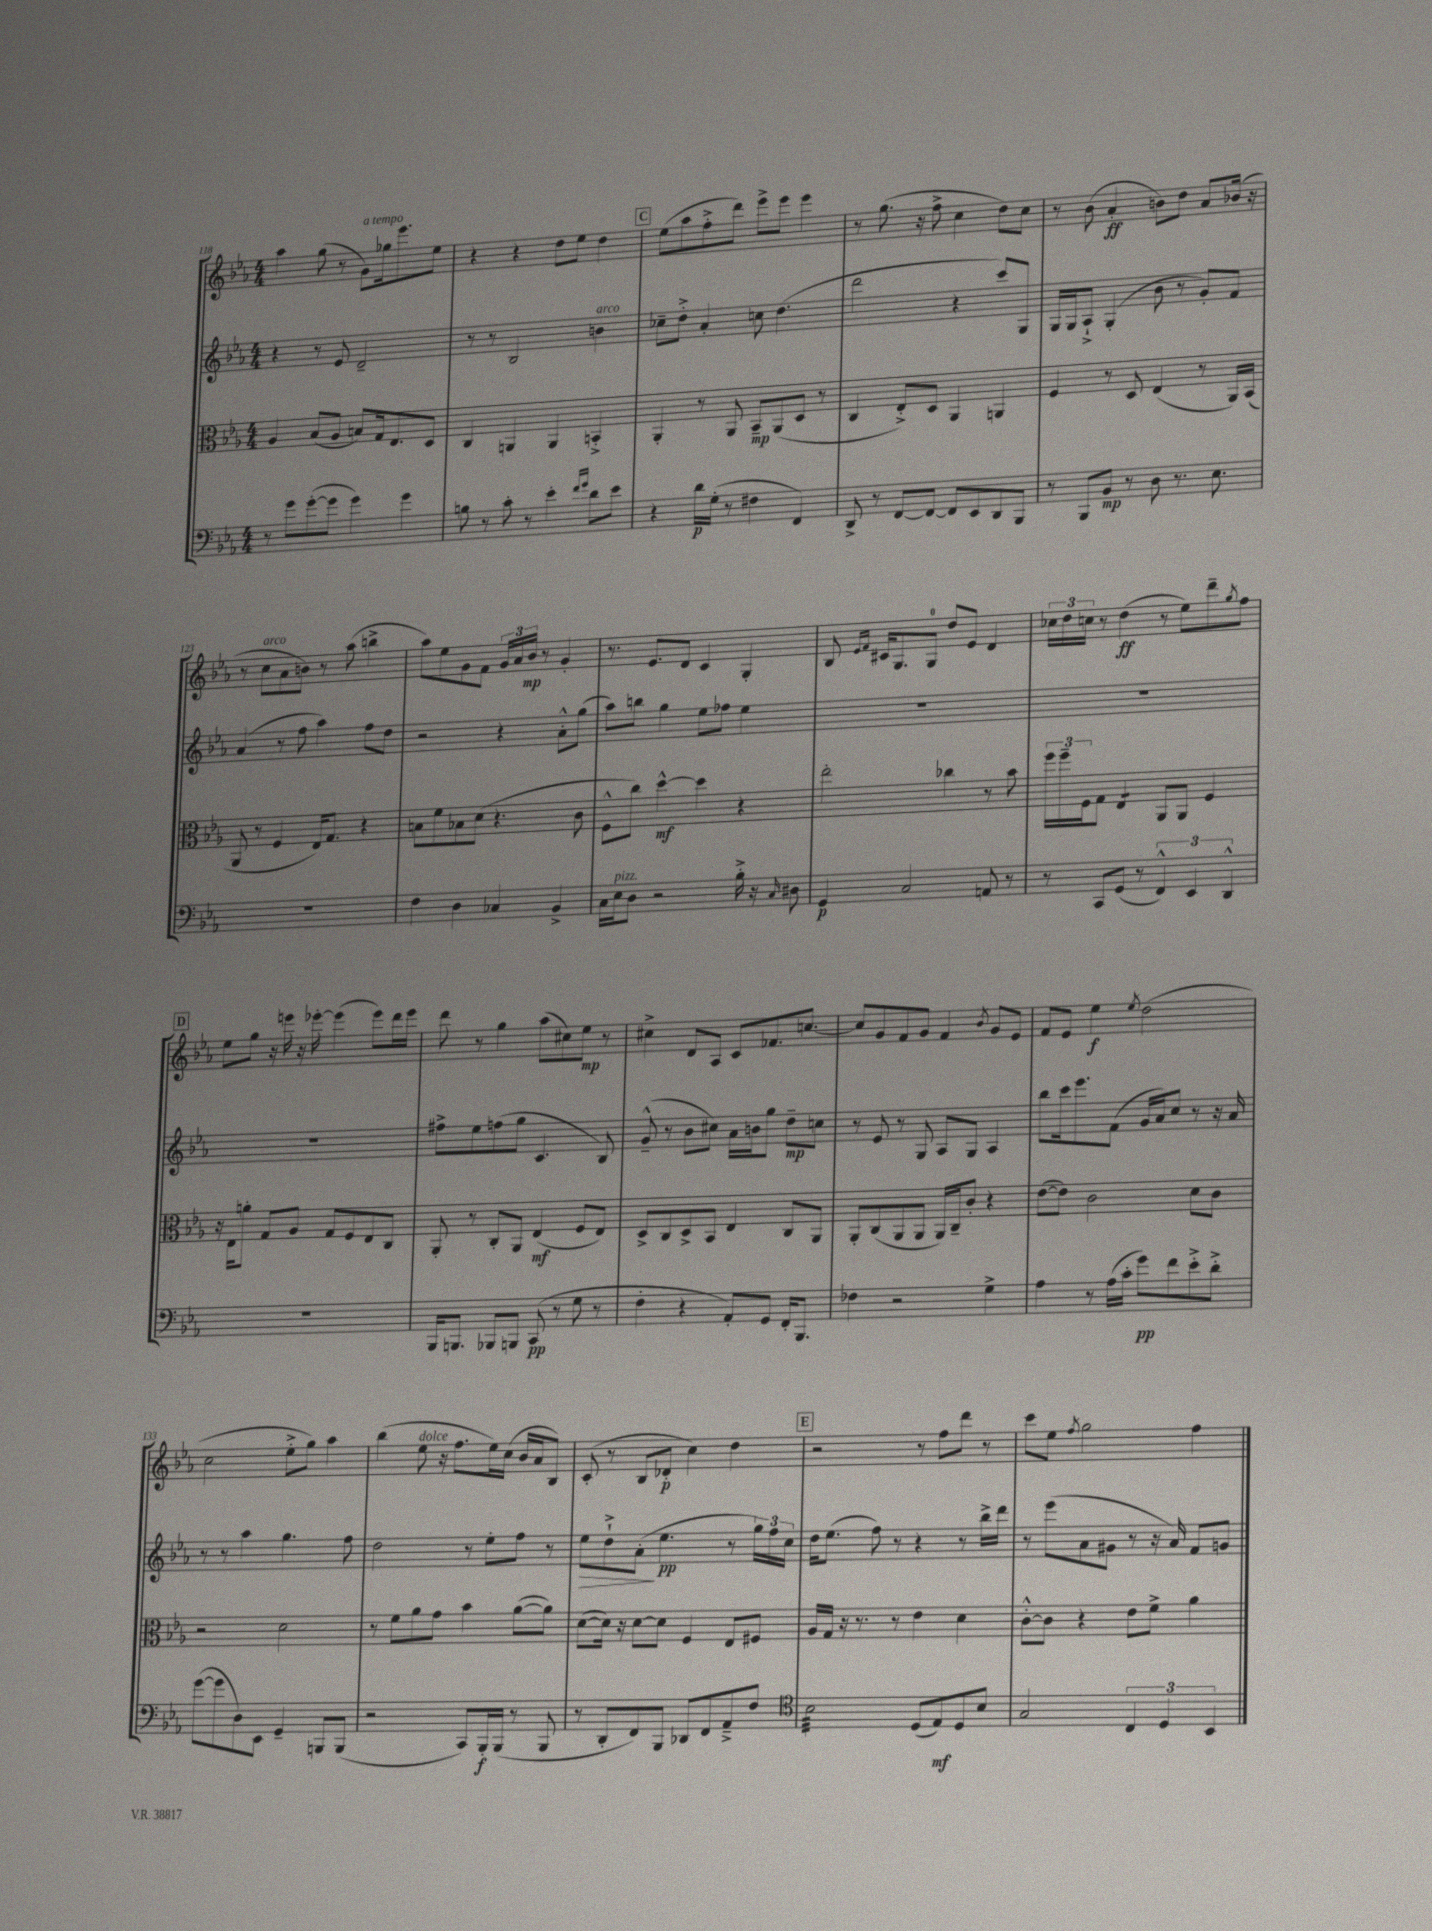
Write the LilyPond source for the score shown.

<<
\new StaffGroup <<
\new Staff = "s0" {
    \clef treble \key ees \major \numericTimeSignature \time 4/4
    aes''4 g''8( r8 g'8^\markup { \italic "a tempo" }) ges''16 ees'''8. ees''8 |
    r4 r4 d''8 ees''8 d''4 |
    \mark \markup { \box "C" } ees''8( aes''8 f''8-.-> d'''8) ees'''8-> ees'''8 ees'''4 |
    r8 g''8.( r16 f''8-> c''4 d''8) c''8 |
    r8 bes'8( aes'4-.\ff b'8) d''8 aes'8 bes'16( r16 |
    r8 c''8^\markup { \italic "arco" } aes'8 b'8) r8 aes''8( b''4-> |
    aes''8) ees''8 g'8 f'8 \tuplet 3/2 { g'16 aes'16 bes'16\mp } r8 g'4-. |
    r8. ees'8. d'8 c'4 g4-. |
    bes8 \grace { ees'16 f'16 } cis'16 g8. g8-0 d''8 ees'8 d'4 |
    \tuplet 3/2 { ces''16 d''16 c''16 } r8 d''4\ff( r8 ees''8) d'''8-- \acciaccatura { g''8 } f''8 |
    \mark \markup { \box "D" } ees''8 g''8 r16 e'''16 r16 ees'''16~-. ees'''4( ees'''8) d'''16 ees'''16 |
    d'''8 r8 g''4 aes''8( cis''8) ees''8\mp r8 |
    cis''4-> d'8 aes8 c'8 fes'8. c''8.~ |
    c''8 g'8 f'8 g'8 f'4 \acciaccatura { bes'8 } g'8 ees'8 |
    f'8 ees'8 ees''4\f \acciaccatura { ees''8 } d''2( |
    c''2 ees''8-.-> g''8) aes''4 |
    bes''4( ees''8^\markup { \italic "dolce" } r16 f''8. ees''16) c''16( bes'16 aes'16 bes8) |
    c'8-.( r8 bes8 des'8-.\p c''4) d''4 |
    \mark \markup { \box "E" } r2 r8 f''8 d'''8 r8 |
    c'''8 ees''8 \acciaccatura { f''8 } g''2 f''4 \bar "|." |
}
\new Staff = "s1" {
    \clef treble \key ees \major \numericTimeSignature \time 4/4
    r4 r8 ees'8 d'2-- |
    r8 r8 bes2 b'4^\markup { \italic "arco" } |
    \mark \markup { \box "C" } ces''8-- d''8-.-> aes'4-. c''8 d''4.( |
    d'''2 r4 c'''8) g8 |
    g16 g16 aes8-!-> g4-.( bes'8 r8 g'8-.) f'8 |
    aes'4( r8 f''8 aes''4) f''8 d''8 |
    r2 r4 aes'8-.-^ g''8( |
    aes''8) b''8 g''4 ees''8 fes''8 ees''4 |
    R1 |
    R1 |
    \mark \markup { \box "D" } R1 |
    fis''8-> ees''8 f''8( g''8 c'4. bes8) |
    g'8---^( r8 bes'8 cis''8) aes'16 b'16 g''8 d''8--\mp c''8 |
    r8 ees'8 r8 g8 aes8 g8 aes4 |
    bes''8 c'''16 ees'''8. f'8( g'16 aes'16) c''8 r8 r16 aes'16 |
    r8 r8 aes''4 g''4. f''8 |
    d''2 r8 ees''8-. f''8 r8 |
    ees''8\> d''8-!-> aes'8-.\!( ees''4.\pp r8 \tuplet 3/2 { g''16) f''16 c''16 } |
    \mark \markup { \box "E" } d''16 ees''8.( f''8) r8 r4 r8 bes''16-> d'''16 |
    r8 ees'''8( aes'8 gis'8 r8 r16 aes'16) f'8 g'8 \bar "|." |
}
\new Staff = "s2" {
    \clef alto \key ees \major \numericTimeSignature \time 4/4
    aes4 bes8( aes8 b8) g16 ees8. d8 |
    c4 a,4 a,4 b,4-.-> |
    \mark \markup { \box "C" } aes,4-. r8 aes,8 bes,8--\mp aes,8( d8 r8 |
    c4 ees8-.->) d8 aes,4 a,4 |
    f4 r8 d8 ees4( r8 aes,16) bes,16( |
    aes,8 r8 f4 ees16) g8. r4 |
    b8 f'8 bes8 d'8( r4. c'8 |
    f8-^ c''8) d''4~-^\mf d''4 r4 |
    ees''2-. ces''4 r8 bes'8 |
    \tuplet 3/2 { f''16 f''16-- f16 } g8 ees4:8 aes,8 aes,8 f4 |
    \mark \markup { \box "D" } r16 ees16 a'8-. g8 aes8 g8 f8 ees8 c8 |
    aes,8-. r8 c8-. aes,8 ees4\mf( f8 ees8) |
    d8-> c8 d8-> bes,8 ees4 c8 aes,8 |
    aes,8-. c8( aes,8 aes,8 aes,16) c16-- c'8-. r4 |
    ees'8~( ees'8) c'2 d'8 c'8 |
    r2 d'2 |
    r8 f'8 aes'8 g'8 bes'4 aes'8~( aes'8) |
    d'8~( d'16) r16 d'8~ d'8 f4 ees8 fis8 |
    \mark \markup { \box "E" } aes16 g16 r16 r8. r8 ees'4 d'4 |
    c'8~-.-^ c'8 r4 ees'8 f'8-> aes'4 \bar "|." |
}
\new Staff = "s3" {
    \clef bass \key ees \major \numericTimeSignature \time 4/4
    r8 g'8 g'8~-.( g'8 g'4) g'4 |
    b8 r8 c'8-. r8 ees'4-. \grace { f'16 g'16 } d'8 ees'8 |
    \mark \markup { \box "C" } r4 d'16\p g16-.( r8 fis4 f,4) |
    d,8-> r8 f,8~ f,8~ f,8 ees,8 d,8 bes,,8 |
    r8 bes,,8 bes,8\mp r8 d8 r8. ees8. |
    r1 |
    f4 d4 ces4 bes,4-> |
    c16 ees16^\markup { \italic "pizz." } d8 r2 bes16-.-> r16 \grace { c16 } dis8 |
    g,4\p c2 a,8 r8 |
    r8 c,8 g,8( r8 \tuplet 3/2 { f,4-^) ees,4 d,4-^ } |
    \mark \markup { \box "D" } R1 |
    bes,,16 b,,8. bes,,8 b,,8 c,8\pp( r8 g8 r8 |
    f4-. r4 aes,8-.) g,8 f,16-. bes,,8. |
    fes4 r2 g4-> |
    aes4 r8 aes16( c'16-. g'8\pp) f'8 ees'8-.-> d'8-.-> |
    g'8~( g'8 d8) ees,8 g,4-- b,,8 b,,8( |
    r2 c,8) bes,,16-.\f bes,,16( r8 bes,,8 |
    r8 d,8-. f,8) bes,,8 des,8 f,8 aes,8---> f8 |
    \mark \markup { \box "E" } \clef tenor bes2:32 d8( ees8\mf) d8 bes8 |
    g2 \tuplet 3/2 { c4 d4 bes,4 } \bar "|." |
}
>>
>>
\layout { \context { \Score currentBarNumber = #118 } }
